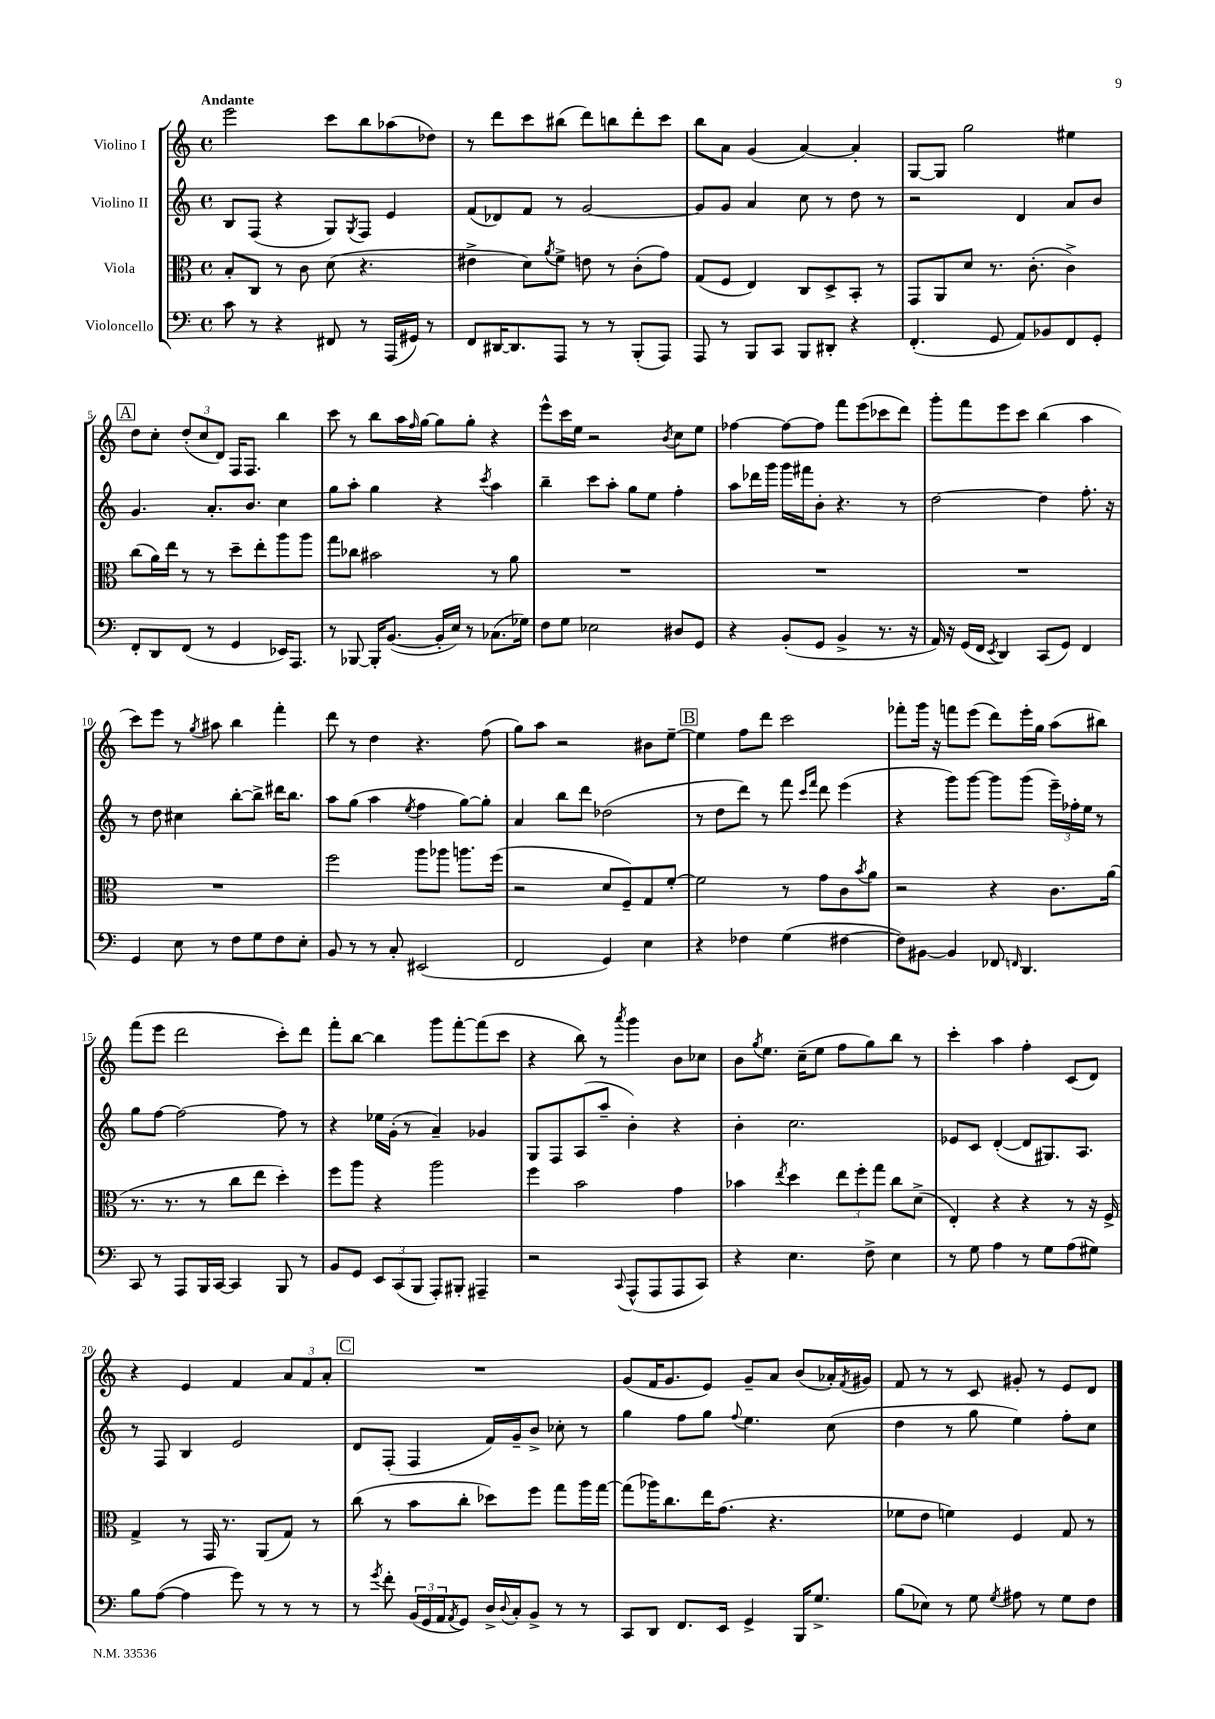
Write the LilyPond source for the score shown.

<<
\new StaffGroup <<
\new Staff = "s0" \with { instrumentName = "Violino I" } {
    \clef treble \key c \major \defaultTimeSignature \time 4/4 \tempo "Andante"
    e'''2 c'''8 b''8 aes''8( des''8) |
    r8 d'''8 c'''8 bis''8( d'''8) b''8 d'''8-. c'''8 |
    b''8 a'8 g'4( a'4~) a'4-. |
    g8~ g8 g''2 eis''4 |
    \mark \markup { \box "A" } d''8 c''8-. \tuplet 3/2 { d''8-.( c''8 d'8) } f16 f8. b''4 |
    c'''8 r8 b''8 a''16 \grace { f''16 } g''16~ g''8 g''8-. r4 |
    e'''8-^ c'''16 e''16 r2 \acciaccatura { b'8 } c''8 e''8 |
    fes''4~ fes''8~ fes''8 f'''8 e'''8( ces'''8 d'''8) |
    g'''8-. f'''8 e'''8 c'''8 b''4( a''4 |
    c'''8) e'''8 r8 \acciaccatura { g''8 } ais''8 b''4 f'''4-. |
    d'''8 r8 d''4 r4. f''8( |
    g''8) a''8 r2 bis'8 e''8~-- |
    \mark \markup { \box "B" } e''4 f''8 d'''8 c'''2 |
    fes'''8-. g'''16 r16 f'''8 e'''8( d'''8) e'''16-. g''16 a''8( bis''8) |
    f'''8( e'''8 d'''2 c'''8-.) d'''8 |
    f'''8-. b''8~ b''4 g'''8 f'''8~-. f'''8( c'''8 |
    r4 b''8) r8 \acciaccatura { a'''8 } g'''4 b'8 ces''8 |
    b'8 \acciaccatura { g''8 } e''8. c''16--( e''8 f''8 g''8) b''8 r8 |
    c'''4-. a''4 f''4-. c'8( d'8) |
    r4 e'4 f'4 \tuplet 3/2 { a'8 f'8 a'8-. } |
    \mark \markup { \box "C" } R1 |
    g'8( f'16 g'8. e'8) g'8-- a'8 b'8( aes'16-.) \acciaccatura { f'8 } gis'16 |
    f'8 r8 r8 c'8 gis'8-. r8 e'8 d'8 \bar "|." |
}
\new Staff = "s1" \with { instrumentName = "Violino II" } {
    \clef treble \key c \major \defaultTimeSignature \time 4/4
    b8 f8( r4 g8) \acciaccatura { g8 } f8 e'4 |
    f'8( des'8) f'8 r8 g'2~ |
    g'8 g'8 a'4 c''8 r8 d''8 r8 |
    r2 d'4 a'8 b'8 |
    \mark \markup { \box "A" } g'4. a'8.-. b'8. c''4 |
    g''8 a''8-. g''4 r4 \acciaccatura { c'''8 } a''4 |
    b''4-- c'''8 a''8-. g''8 e''8 f''4-. |
    a''8 des'''16 g'''16 g'''16 fis'''16 b'8-. r4. r8 |
    d''2~ d''4 f''8.-. r16 |
    r8 d''8 cis''4 b''8~-. b''8-> dis'''16 b''8. |
    a''8 g''8( a''4 \acciaccatura { e''8 } f''4 g''8~) g''8-. |
    a'4 b''8 d'''8 des''2( |
    \mark \markup { \box "B" } r8 d''8 d'''8) r8 f'''8 \grace { c'''16 f'''16 } d'''8 e'''4( |
    r4 g'''8) g'''8~ g'''8 g'''8( \tuplet 3/2 { e'''16--) fes''16-. e''16 } r8 |
    g''8 f''8~ f''2~ f''8 r8 |
    r4 ees''16 g'16-.( r8 a'4--) ges'4 |
    g8 f8 a8( a''8-- b'4-.) r4 |
    b'4-. c''2. |
    ees'8 c'8 d'4~-.( d'8 gis8.) a8. |
    r8 f8 b4 e'2 |
    \mark \markup { \box "C" } d'8 f8-.( f4 f'16) g'16-- b'8-> ces''8-. r8 |
    g''4 f''8 g''8 \appoggiatura { f''8 } e''4. c''8( |
    d''4 r8 g''8 e''4) f''8-. c''8 \bar "|." |
}
\new Staff = "s2" \with { instrumentName = "Viola" } {
    \clef alto \key c \major \defaultTimeSignature \time 4/4
    b8-. c8 r8 c'8 d'8( r4. |
    eis'4-> d'8) \acciaccatura { a'8 } f'8-> e'8 r8 c'8-.( g'8) |
    g8( f8 e4) c8 d8-> b,8-. r8 |
    g,8 a,8 d'8 r8. c'8.-.( c'4->) |
    \mark \markup { \box "A" } c''8( a'16) e''16 r8 r8 d''8-- e''8-. a''8 a''8 |
    g''8 ces''8 bis'2 r8 a'8 |
    R1 |
    R1 |
    R1 |
    R1 |
    f''2 a''8 aes''8 a''8. f''16( |
    r2 d'8 f8--) g8 f'8~-. |
    \mark \markup { \box "B" } f'2 r8 g'8 c'8 \acciaccatura { b'8 } a'8 |
    r2 r4 c'8. a'16( |
    r8. r8. r8 c''8 e''8 d''4-.) |
    f''8 a''8 r4 a''2 |
    f''4 b'2 g'4 |
    bes'4 \acciaccatura { e''8 } d''4 \tuplet 3/2 { e''8 f''8-. g''8 } c''8 d'8->( |
    e4-.) r4 r4 r8 r16 f16-> |
    g4-> r8 g,16 r8. a,8( g8) r8 |
    \mark \markup { \box "C" } c''8( r8 b'8 c''8-. des''8) f''8 g''8 a''16 g''16~ |
    g''8( aes''16) c''8. e''16 g'8.( r4. |
    fes'8 e'8 f'4) f4 g8 r8 \bar "|." |
}
\new Staff = "s3" \with { instrumentName = "Violoncello" } {
    \clef bass \key c \major \defaultTimeSignature \time 4/4
    c'8 r8 r4 fis,8 r8 a,,16( gis,16) r8 |
    f,8 dis,16~ dis,8. a,,8 r8 r8 b,,8-.( a,,8) |
    a,,8 r8 b,,8 c,8 b,,8 dis,8-. r4 |
    f,4.-.( g,8 a,8) bes,8 f,8 g,8-. |
    \mark \markup { \box "A" } f,8-. d,8 f,8( r8 g,4 ees,16) a,,8. |
    r8 bes,,8~ bes,,16-. b,8.~( b,16-. e16) r8 ces8.( ges16) |
    f8 g8 ees2 dis8 g,8 |
    r4 b,8-.( g,8 b,4-> r8. r16 |
    a,16) r16 g,16( f,16 \acciaccatura { e,8 } d,4) c,8( g,8) f,4 |
    g,4 e8 r8 f8 g8 f8 e8-. |
    b,8 r8 r8 c8-. eis,2( |
    f,2 g,4) e4 |
    \mark \markup { \box "B" } r4 fes4 g4( fis4~ |
    fis8) bis,8~ bis,4 fes,8 \grace { f,16 } d,4. |
    c,8 r8 a,,8 b,,16 c,16~ c,4 b,,8 r8 |
    b,8 g,8 \tuplet 3/2 { e,8 c,8( b,,8 } a,,8-.) bis,,8-. ais,,4-- |
    r2 \appoggiatura { c,8 } a,,8-^( a,,8 a,,8 c,8) |
    r4 e4. f8-> e4 |
    r8 g8 a4 r8 g8 a8( gis8) |
    b8 a8~( a4 g'8) r8 r8 r8 |
    \mark \markup { \box "C" } r8 \acciaccatura { g'8 } f'8-. \tuplet 3/2 { b,16( g,16 a,16 } \acciaccatura { a,8 } g,8) d16-> \appoggiatura { d8 } c16-. b,8-> r8 r8 |
    c,8 d,8 f,8. e,16 g,4-> b,,16 g8.-> |
    b8( ees8) r8 g8 \acciaccatura { g8 } ais8 r8 g8 f8 \bar "|." |
}
>>
>>
